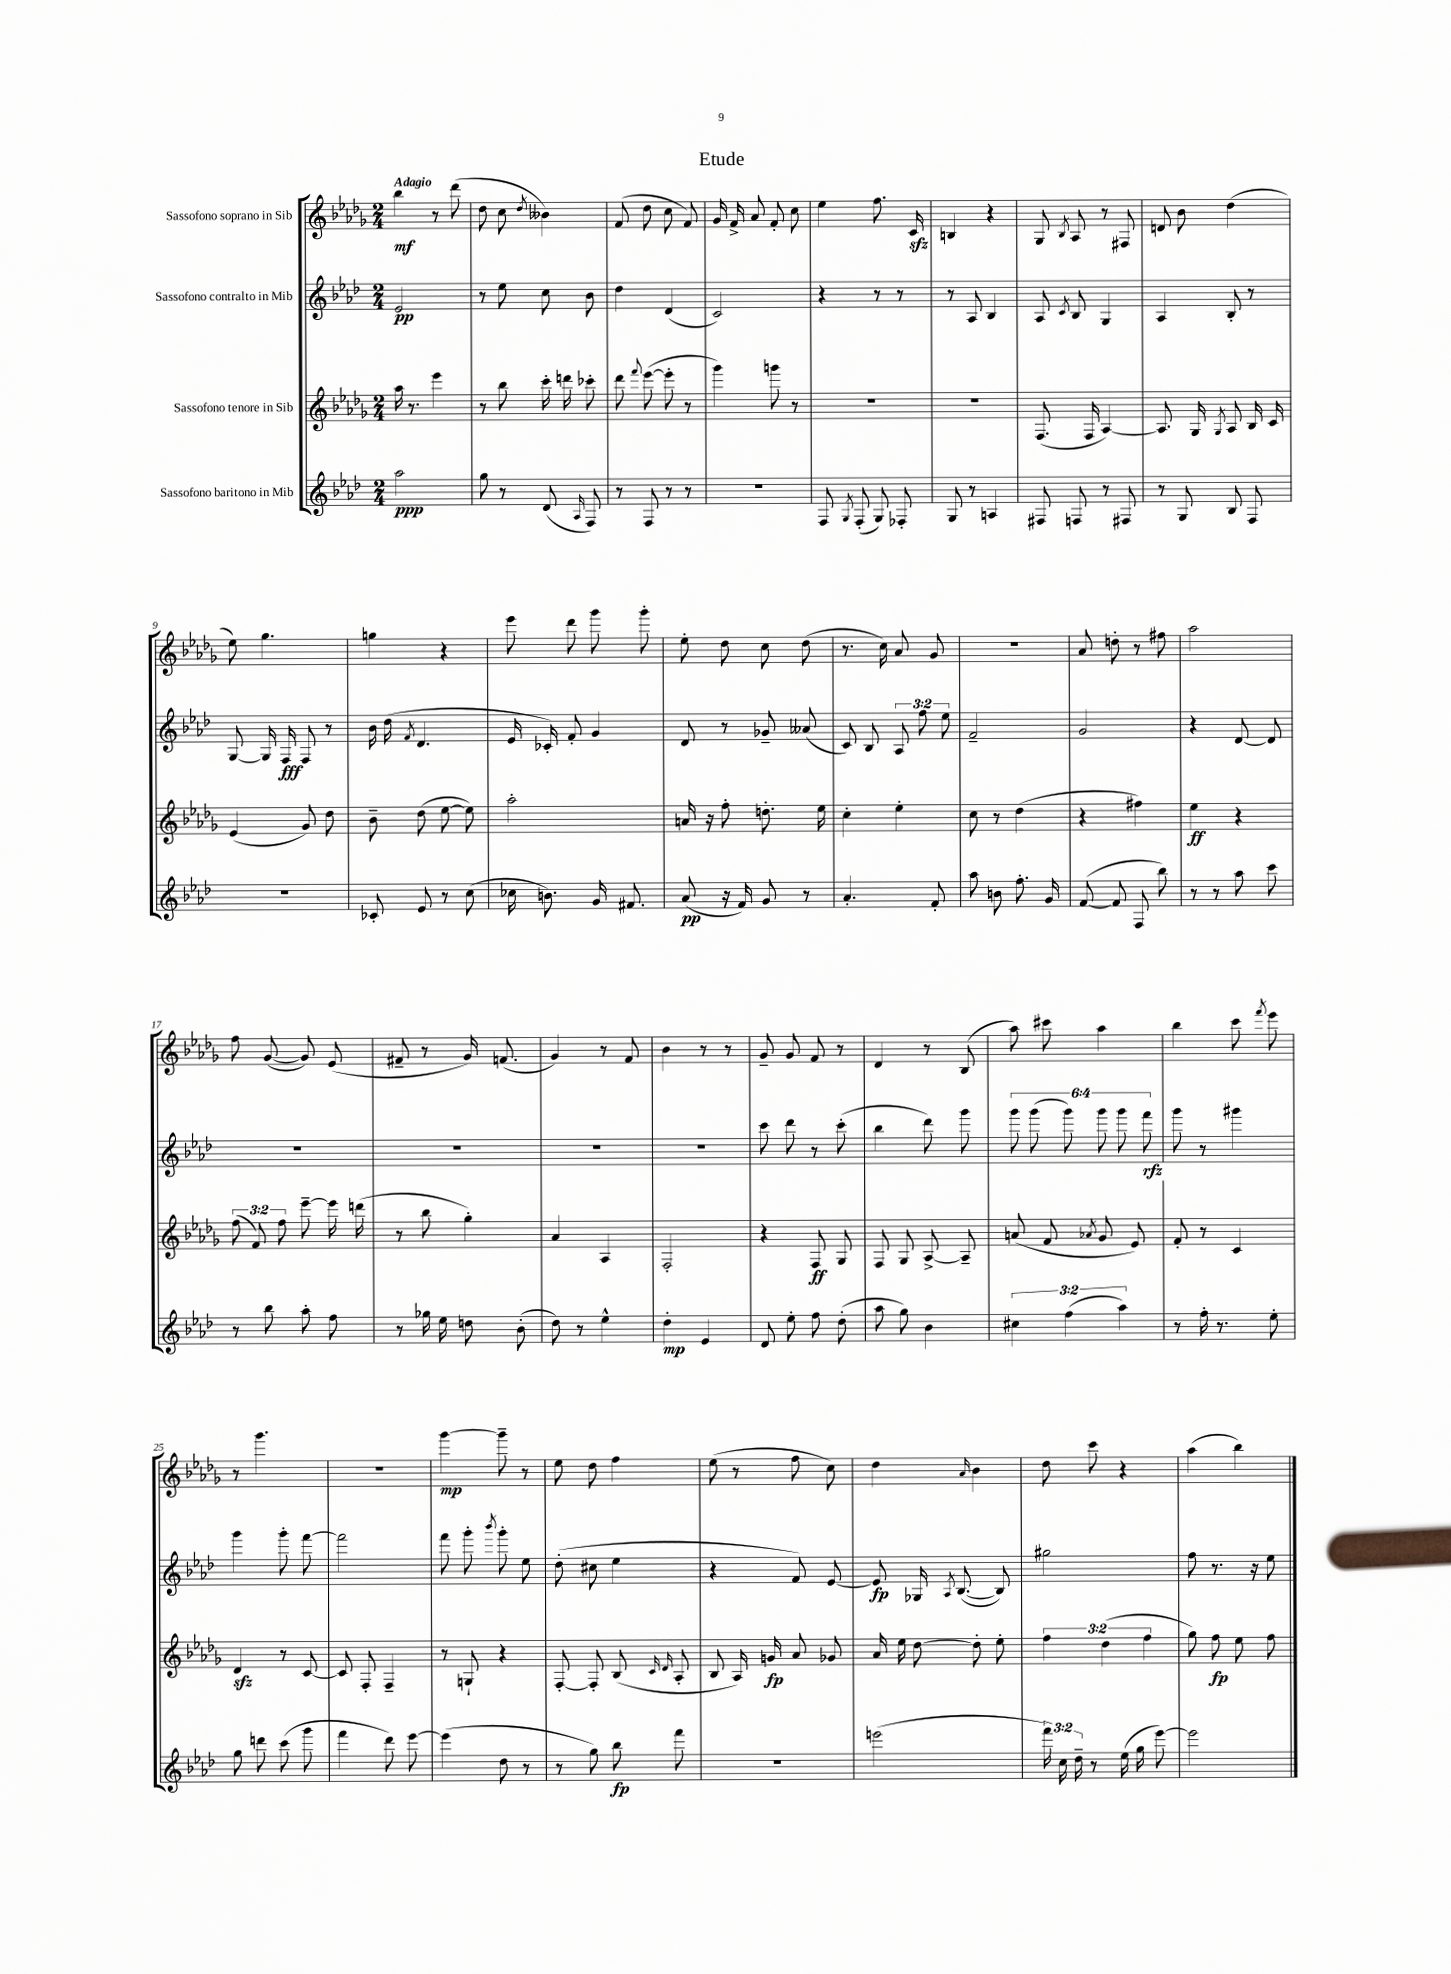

**kern	**kern	**kern	**kern
*staff4	*staff3	*staff2	*staff1
*clefG2	*clefG2	*clefG2	*clefG2
*k[b-e-a-d-]	*k[b-e-a-d-g-]	*k[b-e-a-d-]	*k[b-e-a-d-g-]
*M2/4	*M2/4	*M2/4	*M2/4
2aa-	16aa-	2e-	4bb-
.	8.r	.	.
.	4eee-	.	8r
.	.	.	(8ddd-
=	=	=	=
8gg	8r	8r	8dd-
8r	8bb-	8ee-	8cc
.	.	.	8qdd-
(8d-	16ccc'	8cc	4b--)
.	16ddd	.	.
16qqA-	.	.	.
8F)	8ccc-'	8b-	.
=	=	=	=
8r	8ddd-	4dd-	(8f
.	8qqfff	.	.
8F	([8eee-	.	8dd-
8r	8eee-']	(4d-	8cc
8r	8r	.	8f)
=	=	=	=
2r	4ggg-)	2c)	16g-
.	.	.	16f^
.	.	.	8a-
.	8ggg	.	8f'
.	8r	.	8cc
=	=	=	=
8F	2r	4r	4ee-
8qG	.	.	.
(8F'	.	.	.
8G)	.	8r	8.ff
8F-'	.	8r	.
.	.	.	16c
=	=	=	=
8G	2r	8r	4B
8r	.	8A-	.
4A	.	4B-	4r
=	=	=	=
8F#	(8.F	8A-	8G-
.	.	8qc	8qB-
8F	.	8B-	8A-
.	16F	.	.
8r	[4A-)	4G	8r
8F#	.	.	8F#
=	=	=	=
8r	8.A-]	4A-	8d
8G	.	.	8b-
.	16G-	.	.
.	8qG-	.	.
8B-	8A-	8B-'	(4dd-
8F	16B-	8r	.
.	16c	.	.
=	=	=	=
2r	(4e-	[8G	8ee-)
.	.	16G]	4.gg-
.	.	16F	.
.	8g-)	8F	.
.	8dd-	8r	.
=	=	=	=
8c-'	8b-~	16b-	4gg
.	.	(16dd-	.
.	.	8qf	.
8e-	(8dd-	4.d-	.
8r	[8ee-	.	4r
(8cc	8ee-])	.	.
=	=	=	=
16cc-	2aa-'	16e-	8eee-
8.b)	.	16c-')	.
.	.	8f'	8ddd-
16g	.	4g	8ggg-
8.f#	.	.	.
.	.	.	8ggg-'
=	=	=	=
(8a-	16a	8d-	8ee-'
.	16r	.	.
16r	8ff'	8r	8dd-
16f)	.	.	.
8g	8.dd'	8g-~	8cc
8r	.	(8a--	(8dd-
.	16ee-	.	.
=	=	=	=
4.a-'	4cc'	8c)	8.r
.	.	8B-	.
.	.	.	16cc)
.	4ee-'	12A-	8a-
.	.	12ff	.
8f'	.	.	8g-
.	.	12ee-	.
=	=	=	=
8aa-	8cc	2f~	2r
8b	8r	.	.
8.ff'	(4dd-	.	.
16g	.	.	.
=	=	=	=
([8f	4r	2g	8a-
8f]	.	.	8dd'
8F	4ff#)	.	8r
8bb-)	.	.	8ff#
=	=	=	=
8r	4ee-	4r	2aa-
8r	.	.	.
8aa-	4r	[8d-	.
8ccc	.	8d-]	.
=	=	=	=
8r	(12ff	2r	8ff
.	12f)	.	.
8bb-	.	.	([8g-
.	12ff	.	.
8aa-'	[8eee-~	.	8g-])
8ff	16eee-]	.	(8e-
.	(16ddd	.	.
=	=	=	=
8r	8r	2r	8f#~
16gg-	8bb-	.	8r
16ee-	.	.	.
8dd	4gg-')	.	16g-)
.	.	.	(8.f
(8b-'	.	.	.
=	=	=	=
8dd-)	4a-	2r	4g-)
8r	.	.	.
4ee-^^	4A-	.	8r
.	.	.	8f
=	=	=	=
4dd-'	2F'	2r	4b-
4e-	.	.	8r
.	.	.	8r
=	=	=	=
8d-	4r	8ccc	8g-~
8ee-'	.	8ddd-	8g-
8ff	8F	8r	8f
(8dd-'	8G-	(8ccc'	8r
=	=	=	=
8aa-	8F	4bb-	4d-
8gg)	8G-	.	.
4b-	[8A-^	8ddd-)	8r
.	8A-~]	8ggg	(8B-
=	=	=	=
6cc#	(8a	12ggg	8aa-)
.	.	(12ggg	.
.	8f	.	8ccc#
(6ff	.	12ggg)	.
.	8qa-	.	.
.	8g-	12ggg	4aa-
6aa-)	.	12ggg	.
.	8e-)	.	.
.	.	12fff	.
=	=	=	=
8r	8f'	8ggg	4bb-
16ff'	8r	8r	.
8.r	.	.	.
.	4c	4ggg#	8ccc
.	.	.	8qfff
8ee-'	.	.	8eee-
=	=	=	=
8gg	4d-	4ggg	8r
8ddd	.	.	4.ggg-
(8ccc	8r	8ggg'	.
8ggg	[8c	[8fff	.
=	=	=	=
4fff	8c]	2fff]	2r
.	8F'	.	.
8ddd-)	4F~	.	.
[8eee-	.	.	.
=	=	=	=
(4eee-]	8r	8fff	[4ggg-
.	8G`	8ggg'	.
.	.	8qbbb-	.
8dd-	4r	8ggg'	8ggg-~]
8r	.	8ee-	8r
=	=	=	=
8r	[8F'	(8dd-'	8ee-
8gg)	8F']	8cc#	8dd-
8bb-	(8B-	4ee-	4ff
.	16qqc	.	.
.	16qqd-	.	.
8fff	8A-'	.	.
=	=	=	=
2r	8B-	4r	(8ee-
.	16A-)	.	8r
.	16g	.	.
.	8a-	8f)	8ff
.	8g-	[8e-	8cc)
=	=	=	=
(2eee	16a-	8e-]	4dd-
.	16ee-	.	.
.	[8dd-	16G-	.
.	.	8qA-	.
.	.	([8.B-	.
.	.	.	16qqa-
.	8dd-']	.	4b-
.	8ee-'	8B-])	.
=	=	=	=
24fff)	6ff	2gg#	8dd-
24cc	.	.	.
24dd-~	.	.	.
8r	.	.	8ccc
.	(6dd-	.	.
(16ee-	.	.	4r
16gg	.	.	.
.	6ff	.	.
[8eee-)	.	.	.
=	=	=	=
2eee-]	8gg-)	8ff	(4aa-
.	8ff	8.r	.
.	8ee-	.	4bb-)
.	.	16r	.
.	8ff	8ee-	.
==	==	==	==
*-	*-	*-	*-
